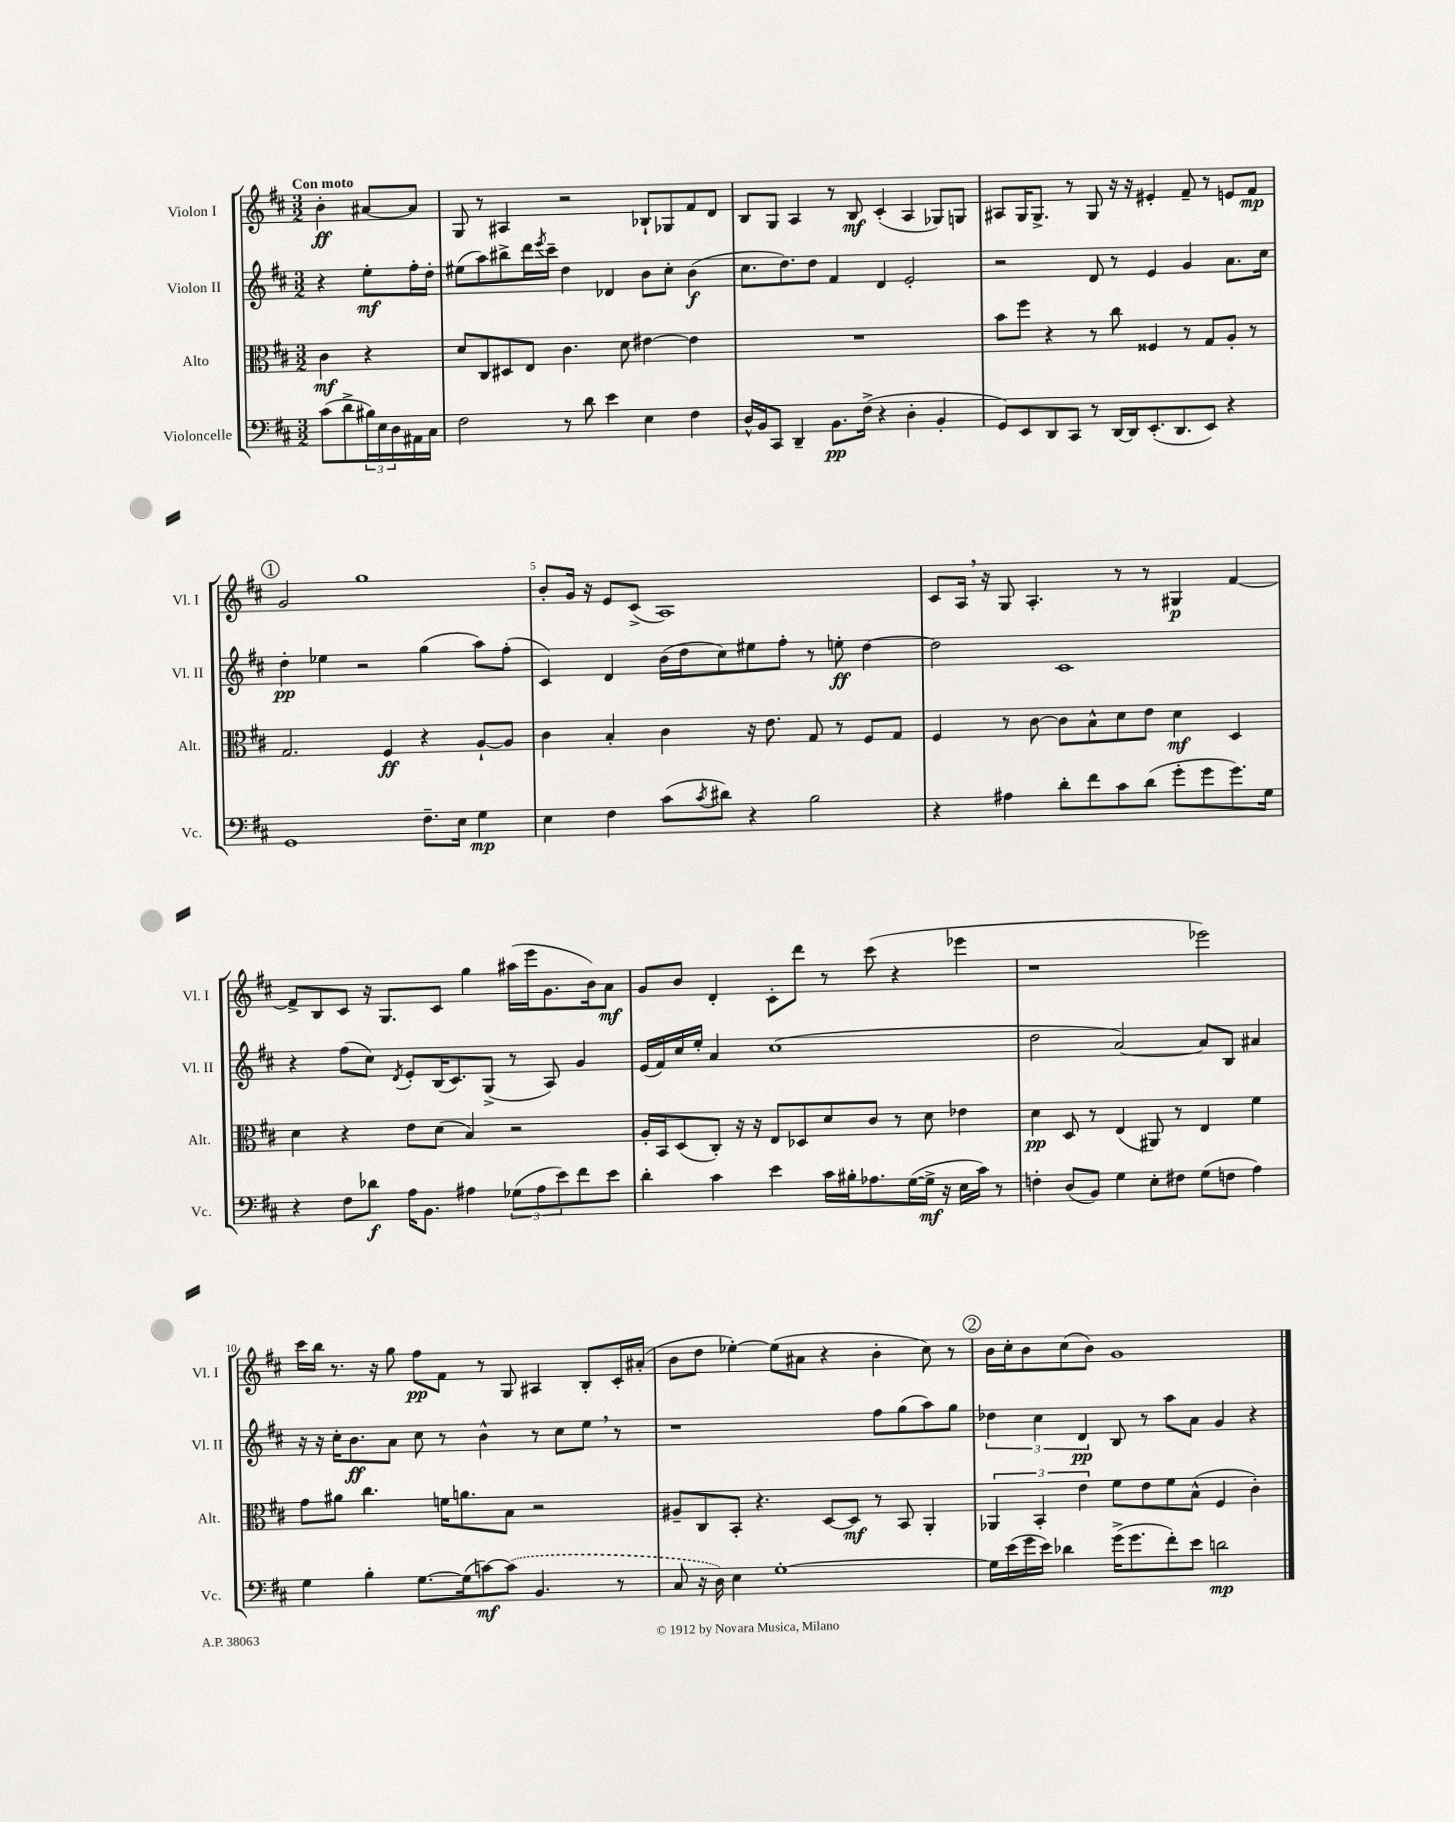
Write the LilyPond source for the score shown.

<<
\new StaffGroup <<
\new Staff = "s0" \with { instrumentName = "Violon I" shortInstrumentName = "Vl. I" } {
    \clef treble \key d \major \numericTimeSignature \time 3/2 \partial 2 \tempo "Con moto"
    b'4-.\ff ais'8~ ais'8 |
    g8 r8 ais4 r2 bes8-! ges8 fis'8 d'8 |
    b8 g8 a4 r8 b8\mf cis'4-.( a4 ges8) g8 |
    ais8 g16 g8.-> r8 g8 r16 r16 eis'4-. fis'8-- r8 e'8 fis'8\mp |
    \mark \markup { \circle "1" } g'2 g''1 |
    b'8-. g'16 r16 e'8 cis'8->( a1) |
    cis'8 a16 \breathe r16 g8 a4.-. r8 r8 gis4\p fis'4~ |
    fis'8-> b8 cis'8 r16 g8. cis'8 g''4 ais''16( e'''16 g'8. b'16) a'8\mf |
    g'8 b'8 d'4-. cis'8-. d'''8 r8 cis'''8( r4 ees'''4 |
    r1 ees'''2) |
    cis'''16 b''16 r8. r16 g''8 fis''8\pp fis'8 r8 g8 ais4 b8-. cis'16-. ais'16-.( |
    b'8 d''8 ees''4~-.) ees''8( ais'8 r4 b'4-. cis''8) r8 |
    \mark \markup { \circle "2" } b'16 cis''16-. b'8 cis''8( b'8) g'1 \bar "|." |
}
\new Staff = "s1" \with { instrumentName = "Violon II" shortInstrumentName = "Vl. II" } {
    \clef treble \key d \major \numericTimeSignature \time 3/2 \partial 2
    r4 e''8-.\mf fis''16-. d''16-. |
    eis''8( a''8) bis''8-> d'''16 \acciaccatura { e'''8 } cis'''16-- d''4 des'4 b'8 cis''8-. b'4\f( |
    cis''8. d''8.) d''8 fis'4 d'4 e'2-. |
    r2 d'8 r8 e'4 g'4 a'8. cis''16 |
    \mark \markup { \circle "1" } d''4-.\pp ees''4 r2 g''4( a''8) fis''8-.( |
    cis'4) d'4 b'16( d''16 cis''8) eis''8 fis''8-. r8 e''8-.\ff d''4~ |
    d''2 cis'1 |
    r4 fis''8( cis''8) \acciaccatura { d'8 } e'8-. b16( cis'8.) g8->( r8 a8) g'4 |
    e'16( fis'16) cis''16 e''16-. a'4 cis''1( |
    d''2 a'2~) a'8 b8 ais'4 |
    r16 r16 cis''16-. b'8.\ff a'8 cis''8 r8 b'4-^ r8 cis''8 e''8 \breathe r8 |
    r1 fis''8 g''8( a''8) g''8 |
    \mark \markup { \circle "2" } \tuplet 3/2 { des''4 cis''4 d'4\pp } b8 r8 a''8 a'8 g'4 r4 \bar "|." |
}
\new Staff = "s2" \with { instrumentName = "Alto" shortInstrumentName = "Alt." } {
    \clef alto \key d \major \numericTimeSignature \time 3/2 \partial 2
    cis'4\mf r4 |
    d'8 cis8 dis8 e8 cis'4. d'8 eis'4~ eis'4 |
    R1. |
    b'8 fis''8 r4 r8 cis''8 fisis4 r8 g8 a8-. r8 |
    \mark \markup { \circle "1" } g2. fis4\ff r4 a8~-! a8 |
    cis'4 b4-. cis'4 r16 e'8. g8 r8 fis8 g8 |
    fis4 r8 cis'8~ cis'8 b8-^ d'8 e'8 d'4\mf d4 |
    d'4 r4 e'8 d'8( b4) r2 |
    a16-. b,16 d8( cis8-.) r16 r16 e8 des8 d'8 cis'8 r8 d'8 ees'4 |
    d'4\pp d8 r8 e4( ais,8) r8 e4 fis'4 |
    g'8 ais'8 cis''4. f'16 a'8. b8 r2 |
    ais8-- cis8 b,8-. r4. d8~ d8\mf r8 b,8 a,4-. |
    \mark \markup { \circle "2" } \tuplet 3/2 { aes,4 b,4-. e'4 } fis'8 e'8 fis'8 b8-^( fis4 cis'4-.) \bar "|." |
}
\new Staff = "s3" \with { instrumentName = "Violoncelle" shortInstrumentName = "Vc." } {
    \clef bass \key d \major \numericTimeSignature \time 3/2 \partial 2
    cis'8( d'8-> \tuplet 3/2 { bis16) e16 d16 } ais,16 cis16 |
    fis2 r8 d'8 e'4 e4 fis4 |
    d16-^ b,16 cis,8 d,4-- b,8.\pp fis16->( r4 d4-. b,4-. |
    g,8) e,8 d,8 cis,8 r8 d,16~ d,16 e,8.-.( d,8. e,8) r4 |
    \mark \markup { \circle "1" } g,1 fis8.-- e16 g4\mp |
    e4 fis4 cis'8( \acciaccatura { cis'8 } dis'8) r4 b2 |
    r4 ais4 d'8-. fis'8 cis'8 d'8( g'8-. g'8 g'8.) g16 |
    r4 fis8 des'8\f a16 b,8. ais4 \tuplet 3/2 { ges8( ais8 e'8) } fis'8 e'8 |
    d'4-. cis'4 e'4 cis'16 bis16-. aes8. g16~( g16->\mf r16 e16 cis'16) r8 |
    f4-. d8( b,8) g4 e8-. fis8 g8( f8 a4) |
    g4 b4-. g8.~ g16( c'8~\mf) \once \slurDashed c'8( b,4. r8 |
    cis8 r16 d16) e4 g1~-. |
    \mark \markup { \circle "2" } g16 e'16( g'16 e'16) des'4 g'16->( g'8. fis'8-.) e'8 d'2\mp \bar "|." |
}
>>
>>
\layout { \context { \Score \override BarNumber.break-visibility = ##(#f #t #t) barNumberVisibility = #(every-nth-bar-number-visible 5) } }
